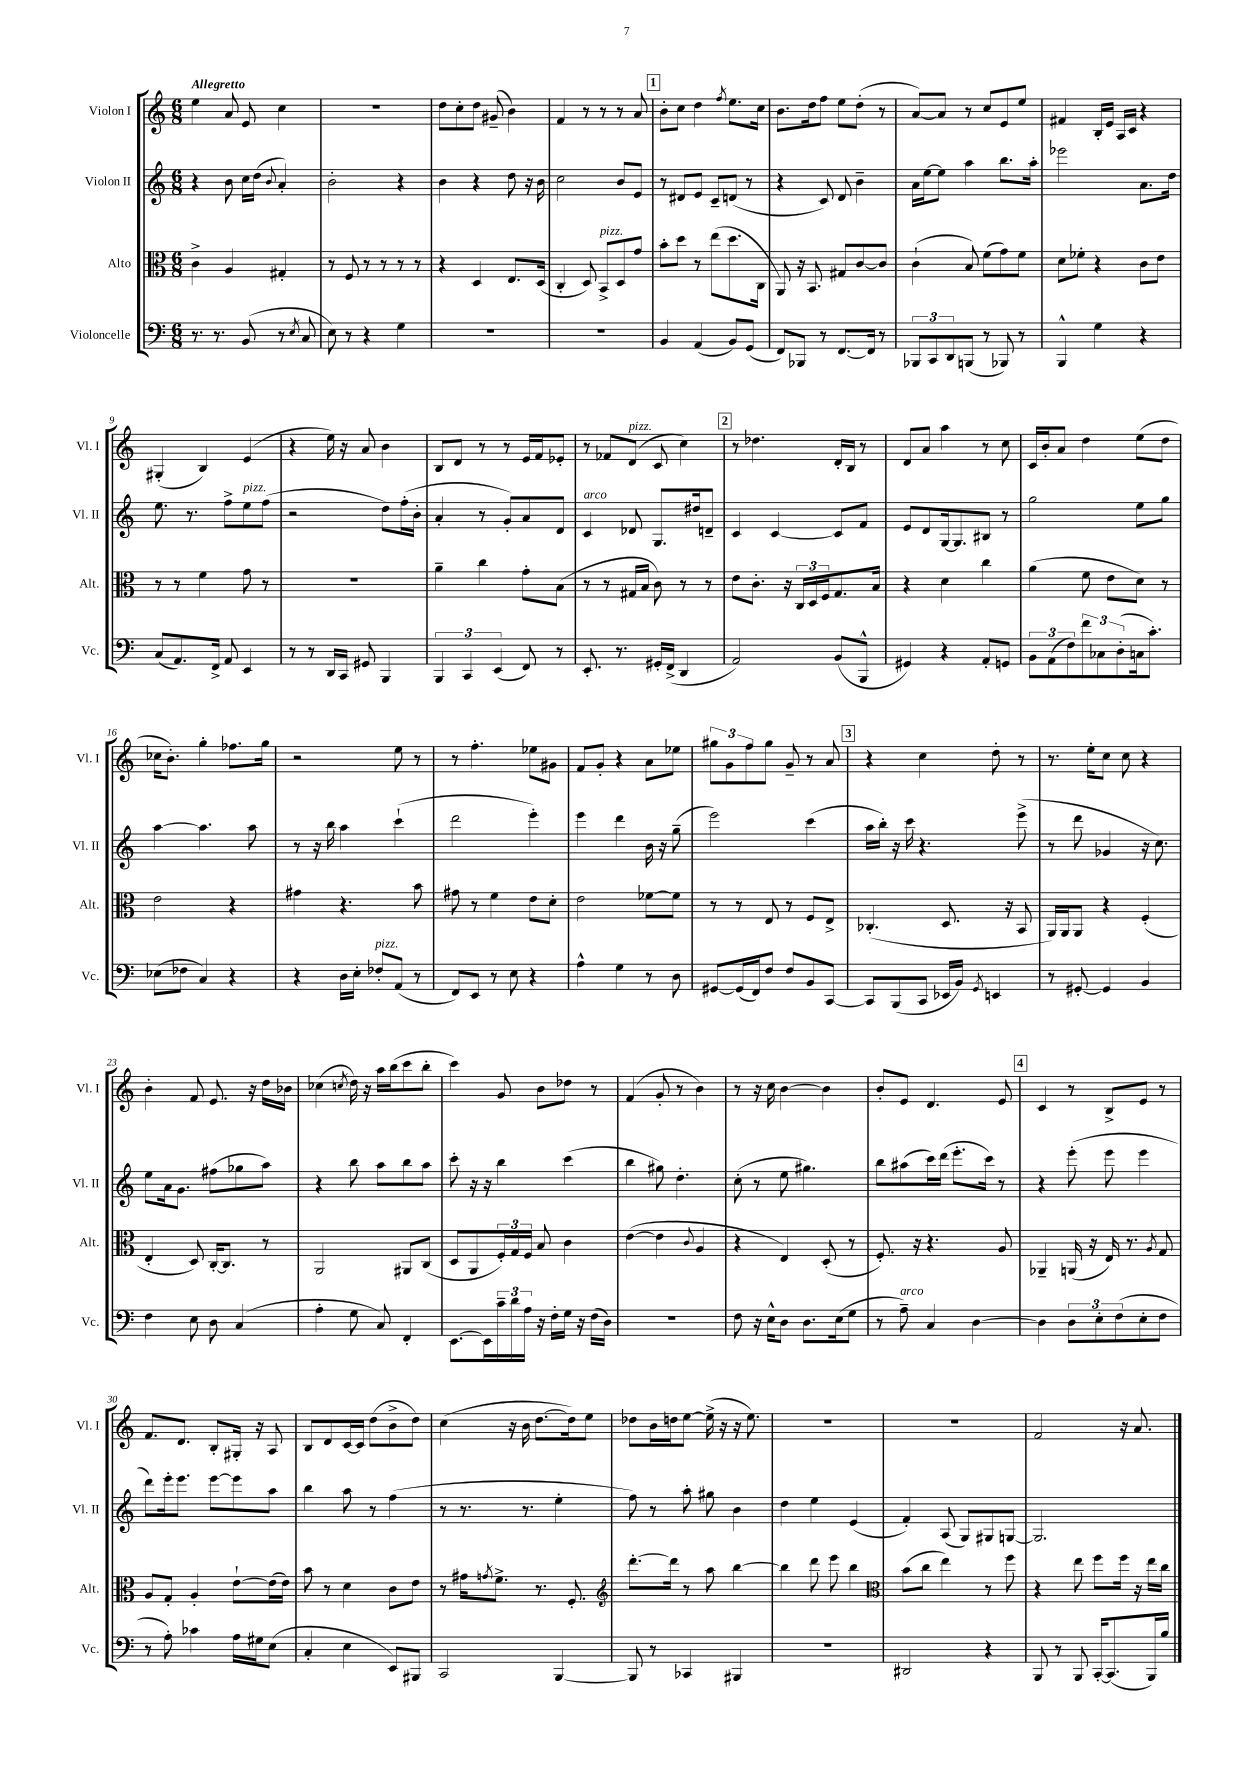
<<
\new StaffGroup <<
\new Staff = "s0" \with { instrumentName = "Violon I" shortInstrumentName = "Vl. I" } {
    \clef treble \key c \major \numericTimeSignature \time 6/8 \tempo "Allegretto"
    e''4 a'8 e'8 c''4 |
    R2. |
    d''8 c''8-. d''8 gis'8--( b'4) |
    f'4 r8 r8 r8 a'8 |
    \mark \markup { \box "1" } b'8-. c''8 d''4 \acciaccatura { f''8 } e''8. c''16 |
    b'8. d''16 f''8 e''8 d''8-.( r8 |
    a'8~) a'8 r8 c''8 e'8 e''8 |
    fis'4 b16-. e'16 a16 c'16 r4 |
    gis4-.( b4) e'4( |
    r4 e''16) r16 a'8 b'4 |
    b8 d'8 r8 r8 e'16 f'16 ees'8-. |
    r8 fes'8 d'8^\markup { \italic "pizz." }( c'8 c''4) |
    \mark \markup { \box "2" } r8 des''4. d'16-. b16 r8 |
    d'8 a'8 a''4 r8 c''8 |
    c'16 b'16-. a'8 d''4 e''8( d''8 |
    ces''16 b'8.-.) g''4-. fes''8. g''16 |
    r2 e''8 r8 |
    r8 f''4.-. ees''8 gis'8 |
    f'8 g'8-. r4 a'8 ees''8 |
    \tuplet 3/2 { gis''8 g'8 f''8 } gis''8 g'8-- r8 a'8 |
    \mark \markup { \box "3" } r4 c''4 d''8-. r8 |
    r8. e''16-. c''8 c''8 r4 |
    b'4-. f'8 e'8. r16 d''16 bes'16 |
    ces''4( \acciaccatura { c''8 } d''16) r16 a''16 b''16( c'''8 b''8-. |
    c'''4) g'8 b'8 des''8 r8 |
    f'4( g'8-. r8 b'4) |
    r8 r16 c''16 b'4~ b'4 |
    b'8-. e'8 d'4. e'8 |
    \mark \markup { \box "4" } c'4 r8 b8-> e'8 r8 |
    f'8. d'8. b8-. gis16-. r16 a8 |
    b8 d'8 c'16~ c'16 d''8( b'8-> d''8) |
    c''4( r16 b'16 d''8.~ d''16) e''8 |
    des''8 b'16 d''16 e''8~ e''16->( r16 r16 e''8.) |
    R2. |
    R2. |
    f'2 r16 a'8. \bar "|." |
}
\new Staff = "s1" \with { instrumentName = "Violon II" shortInstrumentName = "Vl. II" } {
    \clef treble \key c \major \numericTimeSignature \time 6/8
    r4 b'8 c''16 d''16( \appoggiatura { b'8 } a'4-.) |
    b'2-. r4 |
    b'4 r4 d''8 r16 b'16 |
    c''2 b'8 e'8 |
    \mark \markup { \box "1" } r8 dis'8 e'8 c'8-- d'8( r8 |
    r4 c'8) d'8 b'4-- |
    a'16 e''16~ e''8 a''4 b''8. a''16-. |
    ees'''2 a'8. d''16 |
    e''8. r8. f''8-> e''8^\markup { \italic "pizz." } f''8( |
    r2 d''8) f''16-.( b'16-. |
    a'4-. r8 g'8-.) a'8 d'8 |
    c'4^\markup { \italic "arco" } des'8 g8. dis''16 d'8-- |
    \mark \markup { \box "2" } c'4 c'4~ c'8 f'8 |
    e'8 d'8 g16~ g8. bis8 r8 |
    g''2 e''8 g''8 |
    a''4~ a''4. a''8 |
    r8 r16 b''16 a''4 c'''4-!( |
    d'''2 e'''4-.) |
    e'''4 d'''4 b'16 r16 g''8--( |
    e'''2) c'''4( |
    \mark \markup { \box "3" } a''16 b''16-.) r16 c'''16 r4. e'''8->( |
    r8 d'''8 ges'4 r16 c''8.) |
    e''8 a'16 g'8. fis''8( ges''8 a''8) |
    r4 b''8 a''8 b''8 a''8 |
    c'''8-. r16 r16 b''4 c'''4( |
    b''4 gis''8) d''4.-. |
    c''8-.( r8 e''8 gis''4.) |
    b''8 ais''8( c'''16) d'''16( e'''8.-. c'''16) r8 |
    \mark \markup { \box "4" } r4 e'''8-.( e'''8 e'''4 |
    d'''8) e'''16-. e'''8. e'''8~ e'''8 a''8 |
    b''4 a''8 r8 f''4( |
    r8 r8. r8. e''4-. |
    f''8) r8 a''8-. gis''8 b'4 |
    d''4 e''4 e'4( |
    f'4-.) a8( g8) gis8 g8~ |
    g2. \bar "|." |
}
\new Staff = "s2" \with { instrumentName = "Alto" shortInstrumentName = "Alt." } {
    \clef alto \key c \major \numericTimeSignature \time 6/8
    c'4-> a4 gis4-. |
    r8 f8 r8 r8 r8 r8 |
    r4 d4 e8. d16( |
    c4-. d8) b,8->^\markup { \italic "pizz." } d8 g'8 |
    \mark \markup { \box "1" } b'8-. d''8 r8 e''8( d''8. c16 |
    a,8) r16 b,8. gis8 c'8~ c'8 |
    c'4-!( b8) f'8( g'8) f'8 |
    d'8 fes'8-. r4 c'8 e'8 |
    r8 r8 f'4 g'8 r8 |
    R2. |
    a'4-- c''4 g'8-. b8( |
    r8 r8 gis16 b16 c'8) r8 r8 |
    \mark \markup { \box "2" } e'8 c'8.-. r16 \tuplet 3/2 { c16 d16 f16 } g8. b16 |
    r4 d'4 c''4 |
    a'4( f'8 e'8 d'8) r8 |
    e'2 r4 |
    gis'4 r4. b'8 |
    gis'8 r8 f'4 e'8 d'8-. |
    e'2 fes'8~ fes'8 |
    r8 r8 e8 r8 f8 e8-> |
    \mark \markup { \box "3" } ces4.-.( d8. r16 b,8 |
    a,16) a,16 a,8 r4 f4-.( |
    e4-. d8) c16~-. c8. r8 |
    a,2 ais,8 c8( |
    d8 a,8 \tuplet 3/2 { f16-.) g16 f16 } b8 c'4 |
    e'4~( e'4 \appoggiatura { c'8 } a4 |
    r4 e4) d8-.( r8 |
    f8.-.) r16 r4. a8 |
    \mark \markup { \box "4" } aes,4-- a,16( r16 e16) r8. \acciaccatura { a8 } g8 |
    a8 g8-. a4-. e'8~-! e'16( e'16) |
    b'8 r8 d'4 c'8 e'8 |
    r8 gis'16 \acciaccatura { g'8 } f'8.-> r8. f8.-. |
    \clef treble d'''8.~-. d'''16 r8 a''8 b''4~ |
    b''4 d'''8 e'''8 b''4 |
    \clef alto b'8( c''8 e''4) r8 f''8 |
    r4 e''8 f''8 f''16 r16 e''16 c''16 \bar "|." |
}
\new Staff = "s3" \with { instrumentName = "Violoncelle" shortInstrumentName = "Vc." } {
    \clef bass \key c \major \numericTimeSignature \time 6/8
    r8. r8. b,8( r8 \acciaccatura { e8 } c8 |
    e8) r8 r4 g4 |
    R2. |
    R2. |
    \mark \markup { \box "1" } b,4 a,4( b,8) g,8( |
    f,8) bes,,8 r8 f,8.~ f,16 r8 |
    \tuplet 3/2 { bes,,8 c,8 d,8 } b,,8( r8 bes,,8) r8 |
    b,,4-^ g4 r4 |
    c8( a,8.) f,16-> a,8 e,4 |
    r8 r8 d,16 c,16 gis,8 b,,4 |
    \tuplet 3/2 { b,,4 c,4 e,4( } f,8) r8 |
    e,8.-. r8. gis,16-. f,16->( d,4 |
    \mark \markup { \box "2" } a,2) b,8( b,,8-^ |
    gis,4) r4 a,8-. g,8 |
    \tuplet 3/2 { b,8 a,8( f8) } \tuplet 3/2 { f'8 ces8 d8-.( } c16 c'8.-.) |
    ees8( fes8 c4) r4 |
    r4 d16 e16-. fes8-.^\markup { \italic "pizz." } a,8( r8 |
    f,8) e,8 r8 e8 r4 |
    a4-^ g4 r8 d8 |
    gis,8~ gis,16( f,16) f8 f8 b,8 c,8~ |
    \mark \markup { \box "3" } c,8 b,,8( c,8 ees,16 b,16) \acciaccatura { g,8 } e,4 |
    r8 gis,8~-. gis,4 b,4 |
    f4 e8 d8 c4( |
    a4-. g8 c8) f,4-. |
    e,8.~ e,16 \tuplet 3/2 { c'16-- d'16 a16 } r16 f16-. g16 r16 f16( d16) |
    R2. |
    f8 r16 e16-^ d8 d8. e16( g8 |
    r8 a8--^\markup { \italic "arco" }) c4 d4~ |
    \mark \markup { \box "4" } d4 \tuplet 3/2 { d8 e8-. f8( } e8-. f8 |
    r8 a8-.) ces'4 a16 gis16 e8( |
    c4-. e4 e,8) bis,,8 |
    c,2 b,,4~ |
    b,,8 r8 ces,4 bis,,4 |
    R2. |
    dis,2 r4 |
    b,,8 r8 b,,8 c,16~-. c,8.( b,,16) b16 \bar "|." |
}
>>
>>
